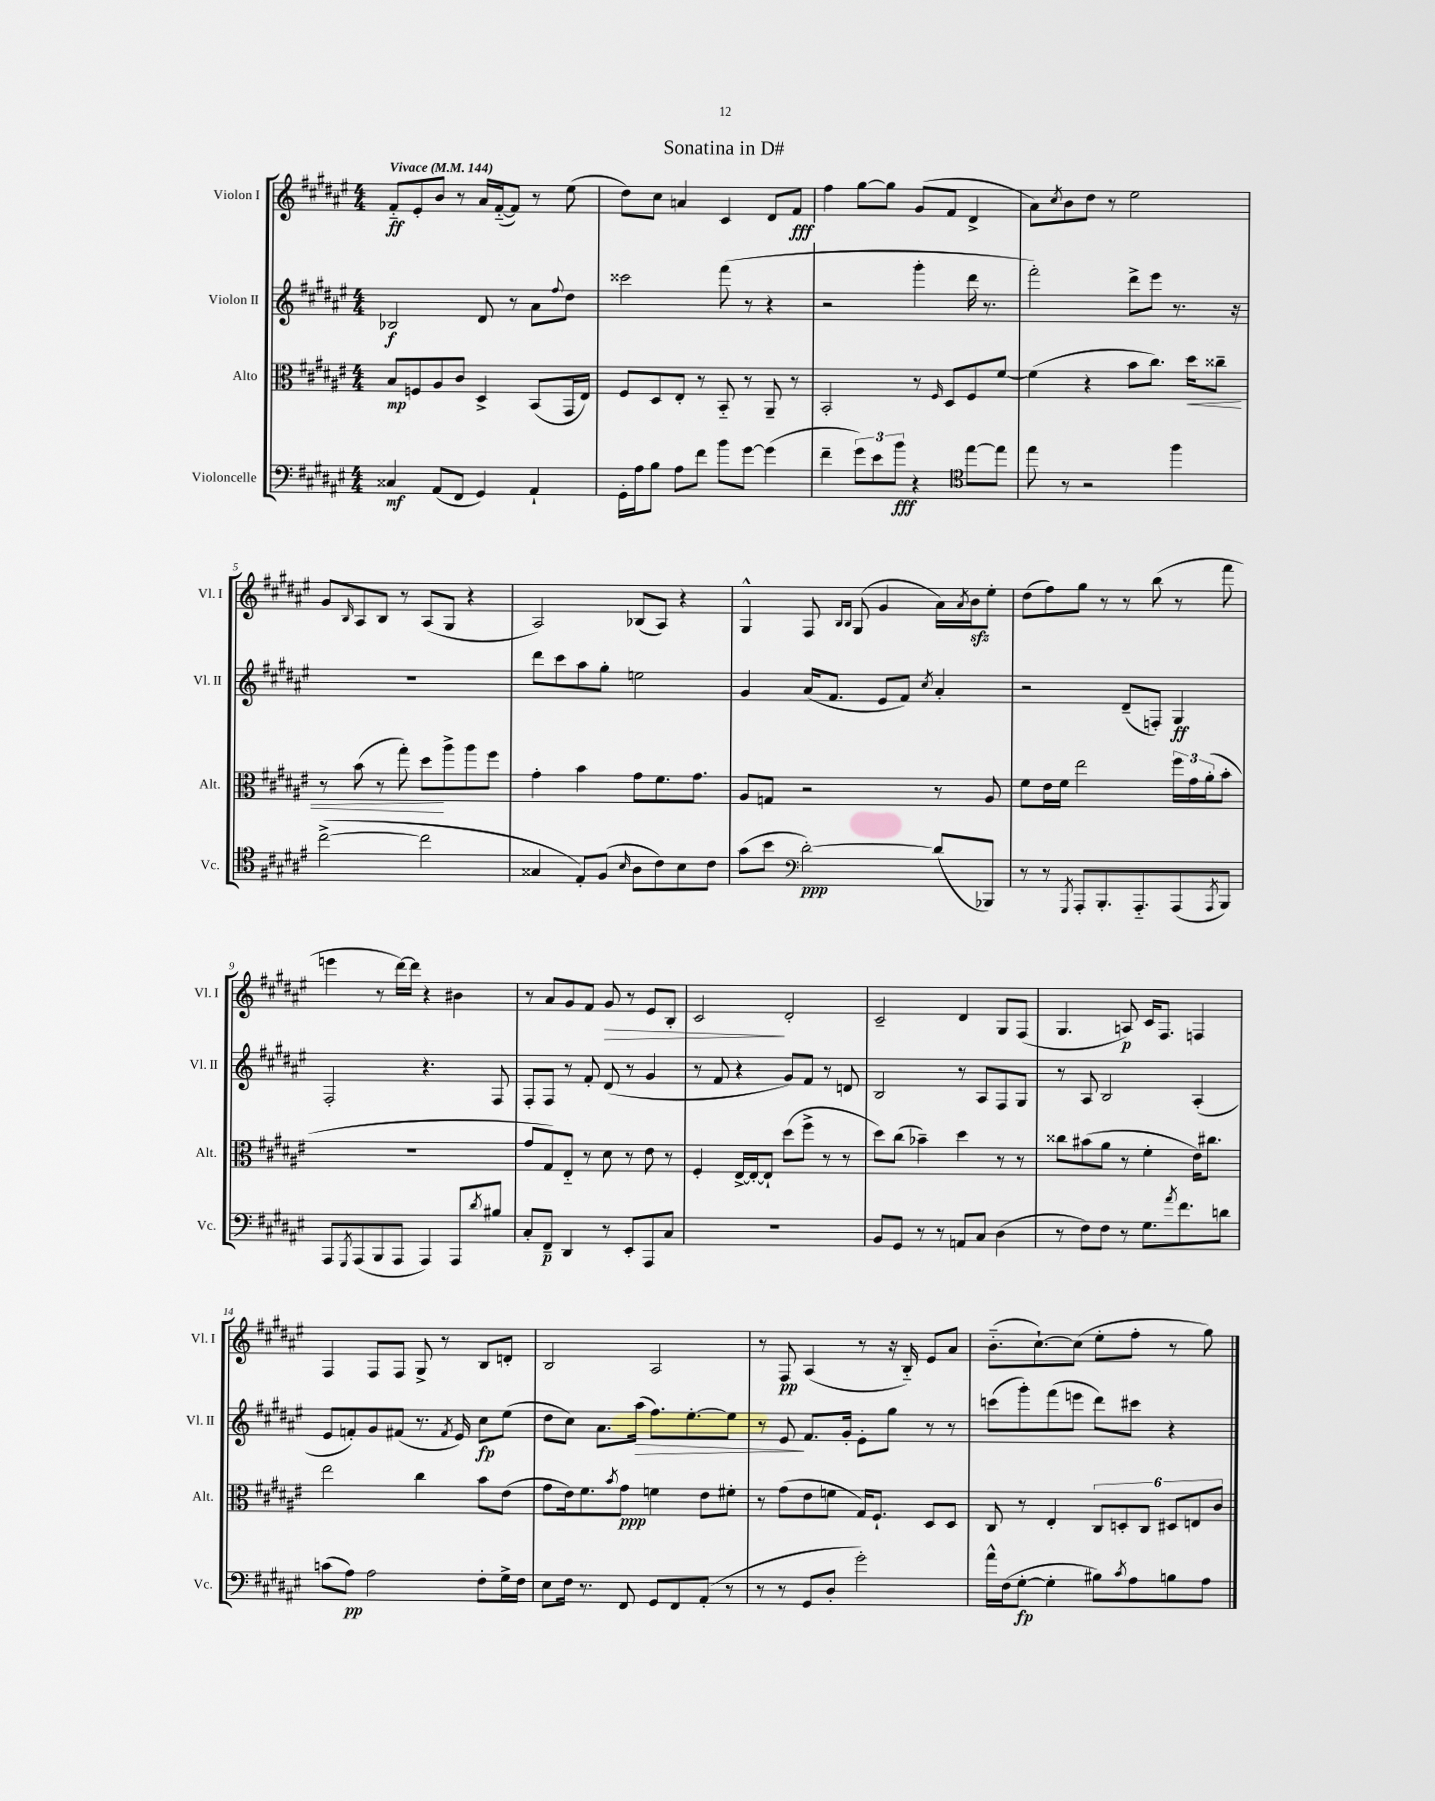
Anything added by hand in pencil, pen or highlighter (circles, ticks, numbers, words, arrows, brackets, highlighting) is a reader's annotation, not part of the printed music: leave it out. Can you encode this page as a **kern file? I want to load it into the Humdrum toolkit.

**kern	**kern	**kern	**kern
*staff4	*staff3	*staff2	*staff1
*clefF4	*clefC3	*clefG2	*clefG2
*k[f#c#g#d#a#e#]	*k[f#c#g#d#a#e#]	*k[f#c#g#d#a#e#]	*k[f#c#g#d#a#e#]
*M4/4	*M4/4	*M4/4	*M4/4
*MM144	*MM144	*MM144	*MM144
4C##/	8B/L	2B-/	8f#'~/L
.	8F/	.	8e#'/
(8AA#/L	8A#/	.	8b/J
8FF#/J	8c#/J	.	8r
4GG#/)	4D#^/	8d#/	16a#/LL
.	.	.	([16f#'~/J
.	.	8r	8f#/]J)
4AA#`/	(8BB/L	8a#\L	8r
.	.	8qqff#/	.
.	16GG#/L	8dd#\J	(8ee#\
.	16E#/JJ)	.	.
=	=	=	=
16GG#'\LL	8F#/L	2ccc##\	8dd#\L)
16A#\J	.	.	.
8B\J	8D#/	.	8cc#\J
8A#\L	8E#'/J	.	4a/
8f#\J	8r	.	.
8b\L	8BB'~/	(8fff#\	4c#/
[8g#\J	8r	8r	.
(4g#\]	8AA#~/	4r	8d#/L
.	8r	.	8f#/J
=	=	=	=
4f#~\	2BB'/	2r	4ff#\
12g#\L)	.	.	[8gg#\L
12e#\	.	.	.
.	.	.	8gg#\]J
12b\J	.	.	.
4r	8r	4ggg#'\	(8g#/L
.	16qqF#/	.	.
.	8D#/L	.	8f#/J
*clefC4	*	*	*
[8ee#\L	8F#/	16ddd#\	4d#^/
.	.	8.r	.
8ee#\]J	[8f#/J	.	.
=	=	=	=
8ee#\	(4f#\]	2fff#'\)	8a#\L)
.	.	.	8qcc#/
8r	.	.	8b\
2r	4r	.	8dd#\J
.	.	.	8r
.	8b\L	8ddd#^\L	2ee#\
.	8.cc#\J)	8eee#\J	.
4ff#\	.	8.r	.
.	16dd#\LK	.	.
.	8cc##~\J	.	.
.	.	16r	.
=	=	=	=
([2cc#^\	8r	1r	8g#/L
.	.	.	16qqB/
.	(8b\	.	8A#/
.	8r	.	8B/J
.	8gg#'\)	.	8r
2cc#\]	8dd#\L	.	(8A#/L
.	8aa#^\	.	8G#/J
.	8aa#\	.	4r
.	8ff#\J	.	.
=	=	=	=
4G##/	4g#'\	8ddd#\L	2A#/)
.	.	8ccc#\	.
8E#'/L)	4b\	8aa#\	.
(8F#/J	.	8gg#'\J	.
16qqB/	.	.	.
8A#\L	8g#\L	2ee\	(8B-/L
8c#\)	8.f#\	.	8A#/J)
8B\	.	.	4r
.	8.g#\J	.	.
8c#\J	.	.	.
=	=	=	=
(8g#\L	8A#/L	4g#/	4G#^^/
8b\J	8G/J	.	.
*clefF4	*	*	*
[2d#'\)	2r	(16a#/LK	8F#/
.	.	8.f#/J	.
.	.	.	16qqB/LL
.	.	.	16qqB/JJ
.	.	.	(8G#/
.	.	8e#/L	4g#/
.	.	8f#/J)	.
.	.	8qcc#/	.
(8d#/]L	8r	4a#'/	16a#\LL)
.	.	.	8qa#/
.	.	.	16b\J
8BBB-/J)	8A#/	.	8ee#'\J
=	=	=	=
8r	8f#\L	2r	(8dd#\L
8r	16e#\L	.	8ff#\)
.	16f#\JJ	.	.
8qGGG#/	.	.	.
8AAA#'/L	2ee#\	.	8gg#\J
8.BBB'/	.	.	8r
.	.	(8d#~/L	8r
8.AAA#'~/	.	.	.
.	.	8F'/J)	(8bb\
(8AAA#/	24ff#\LL	4G#/	8r
.	24g#\	.	.
.	(24a#'\J	.	.
8qAAA#/	.	.	.
8BBB/J)	8b'\J	.	8fff#\
=	=	=	=
8AAA#/L	1r	2F#'/	4eee\
8qGGG#/	.	.	.
(8AAA#/	.	.	.
8BBB/	.	.	8r
8AAA#/J	.	.	[16ddd#\LL)
.	.	.	16ddd#\]JJ
4AAA#/)	.	4.r	4r
8AAA#/L	.	.	4b#\
8qd#/	.	.	.
8B#/J	.	8F#/	.
=	=	=	=
8C#'/L	8g#/L	8F#'/L	8r
8FF#~/J	8G#/)	8F#/J	8a#/L
4DD#/	8E#'~/J	8r	8g#/
.	8r	8f#'/	8f#/J
8r	8d#\	(8d#/	8g#/
8EE#'/L	8r	8r	8r
8AAA#/	8e#\	4g#/	8e#/L
8C#/J	8r	.	8B'/J
=	=	=	=
1r	4F#'/	8r	2c#/
.	.	8f#/	.
.	[16E#^/LL	4r	.
.	16E#'/_J	.	.
.	8E#`/]J	.	.
.	(8dd#\L	8g#/L)	2d#'/
.	8ff#^\J	8f#/J	.
.	8r	8r	.
.	8r	8d/	.
=	=	=	=
8BB/L	8dd#\L)	2B/	2c#~/
8GG#/J	(8cc#\J	.	.
8r	4b-~\)	.	.
8r	.	.	.
8AA/L	4dd#\	8r	4d#/
8C#/J	.	8A#/L	.
(4D#\	8r	8F#/	8G#/L
.	8r	8G#/J	(8F#/J
=	=	=	=
8r	8cc##\L	8r	4.G#/
8F#\L)	(8b#\	8A#/	.
8F#\J	8a#\J	2B/	.
8r	8r	.	8A/)
8.G#\L	4f#'\	.	16c#/LK
.	.	.	8.F#/J
8qa#/	.	.	.
8.f#\	.	.	.
.	16e#\LK)	(4A#'/	4F/
.	8.cc#\J	.	.
8d\J	.	.	.
=	=	=	=
(8c\L	2ee#\	8e#/L	4F#/
8A#\J)	.	8f'/)	.
2A#\	.	8g#/	8F#/L
.	.	(8f#/J	8F#/J
.	4cc#\	8.r	8G#^/
.	.	.	8r
.	.	8qf#/	.
.	.	16e#/)	.
8F#'\L	8b\L	8cc#\L	8B/L
16G#^\L	(8e#\J	(8ee#\J	8d'/J
16F#\JJ	.	.	.
=	=	=	=
8E#\L	8g#\L	8dd#\L	2B/
16F#\Jk	16e#\k)	8cc#\J)	.
8.r	8.f#\	.	.
.	.	8.a#\L	.
.	8qb/	.	.
8FF#/	8g#\J	.	.
.	.	(16aa#\Jk	.
8GG#/L	4f\	8.ff#\L)	2A#/
8FF#/	.	.	.
.	.	[8.ee#'\	.
(8AA#'/J	8e#\L	.	.
8r	8f#'\J	8ee#\]J	.
=	=	=	=
8r	8r	8r	8r
8r	(8g#\L	8e#/	8F#/
8GG#/L	8e#\	8.f#/L	(4A#/
8D#'/J	8f\J	.	.
.	.	16g#'/Jk	.
2g#'\)	16G#/LK)	8e#'\L	8r
.	8.F#`/J	.	.
.	.	8gg#\J	16r
.	.	.	16B'~/)
.	8D#/L	8r	8e#/L
.	8D#/J	8r	8a#/J
=	=	=	=
16a#^^\LL	8C#/	(8ccc\L	(8.b'~\L
(16F#\J	.	.	.
[8G#'\J	8r	8ggg#'\)	.
.	.	.	[8.cc#`\)
4G#'\]	4E#'/	(8fff#\	.
.	.	8eee\J	(8cc#\]J
8B#\L)	12C#/L	8ddd#\L)	8ee#'\L
.	12D'/	.	.
8qc#/	.	.	.
8A#\	.	8ccc#\J	8ff#'\J
.	12C#/J	.	.
8B\	12D#/L	4r	8r
.	12E/	.	.
8A#\J	.	.	8gg#\)
.	12c#/J	.	.
==	==	==	==
*-	*-	*-	*-
